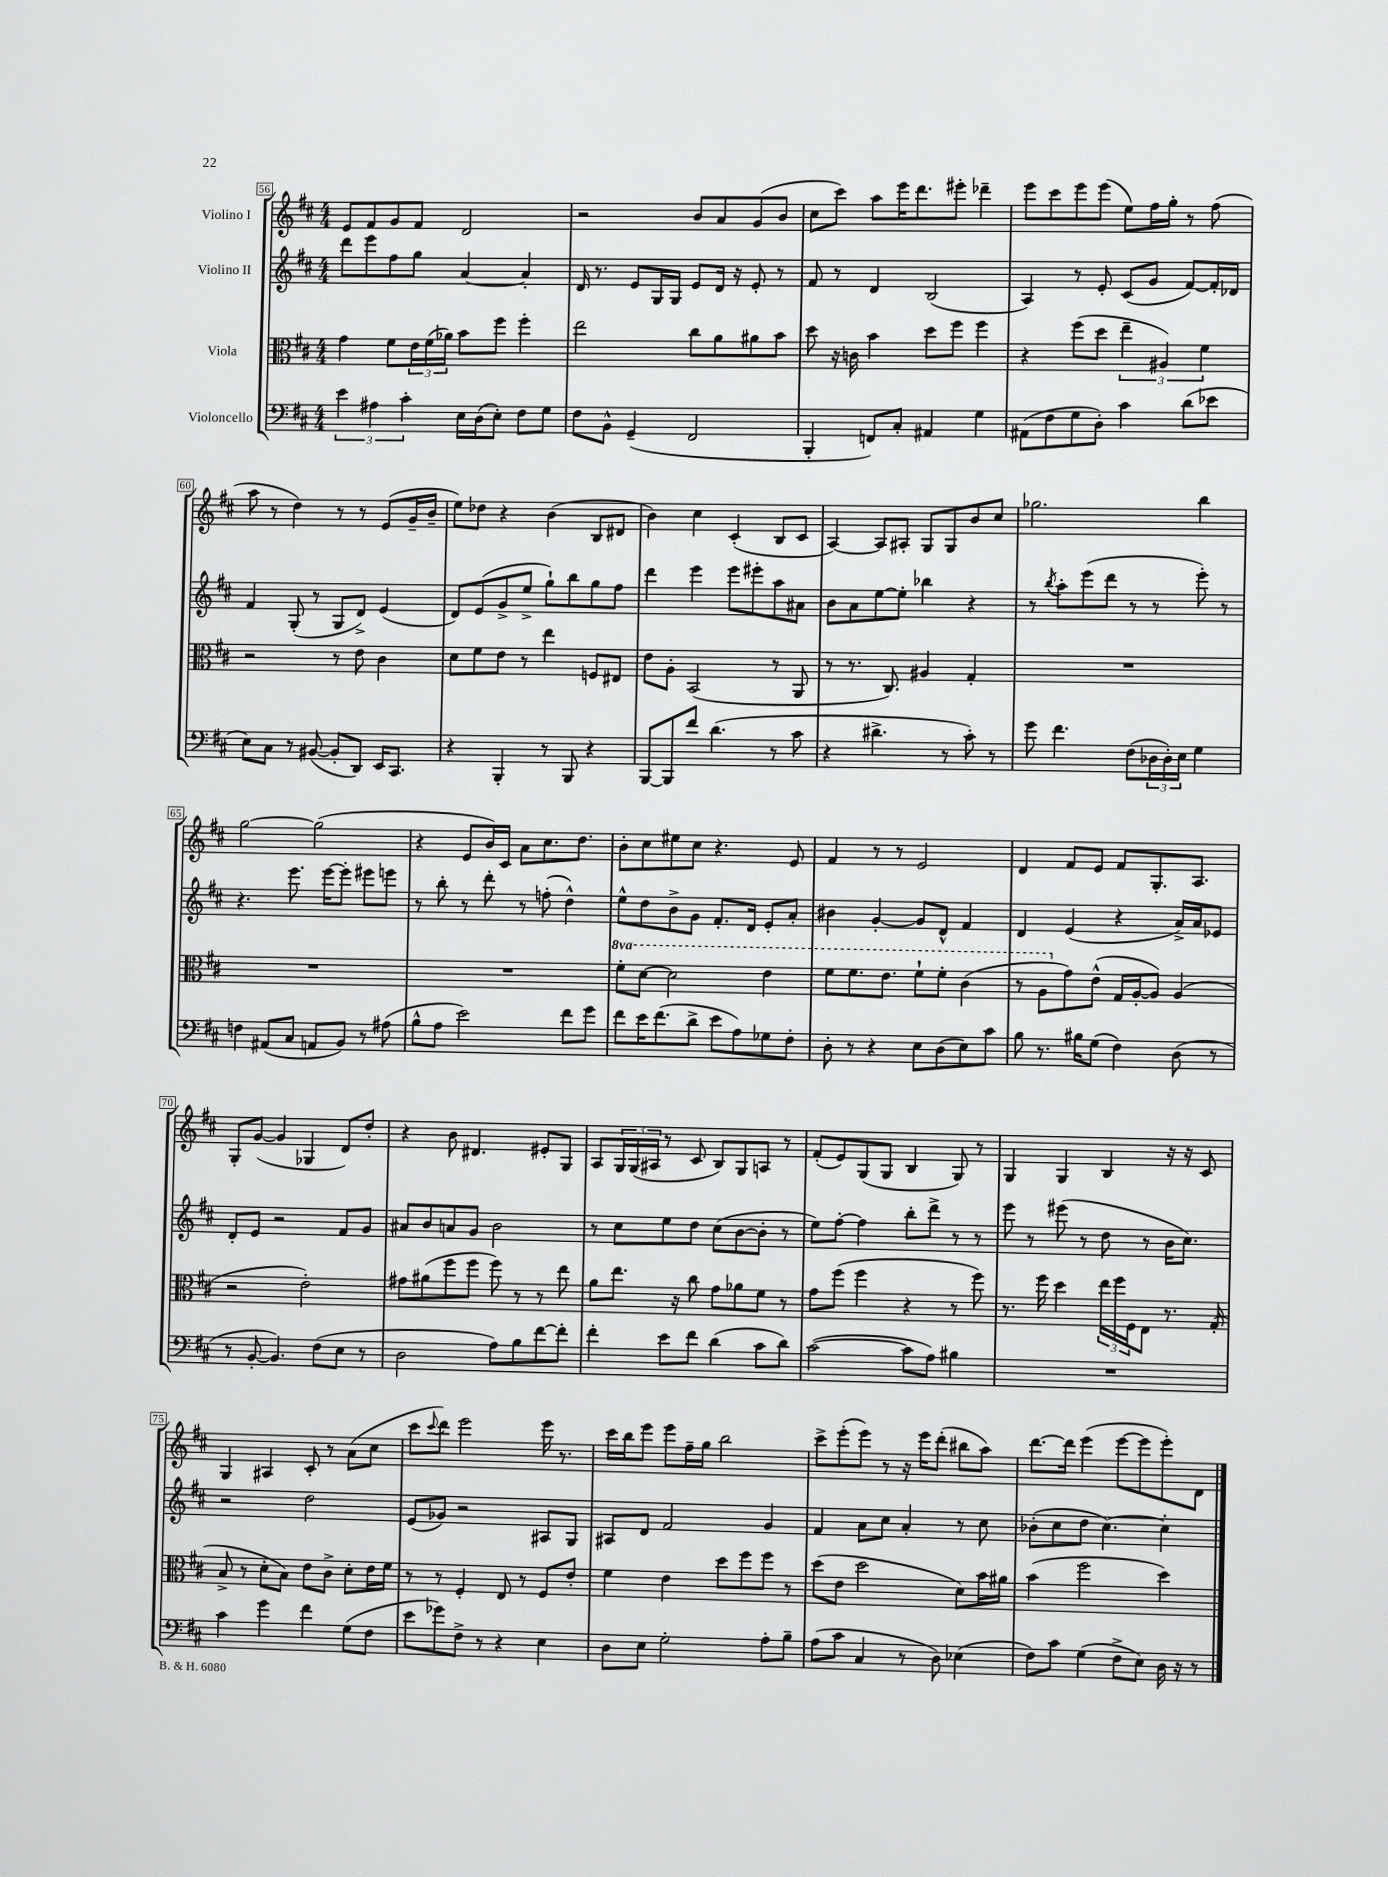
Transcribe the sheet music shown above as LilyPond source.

<<
\new StaffGroup <<
\new Staff = "s0" \with { instrumentName = "Violino I" } {
    \clef treble \key d \major \numericTimeSignature \time 4/4
    e'8 fis'8 g'8 fis'8 d'2 |
    r2 b'8 a'8 g'8( b'8 |
    cis''8 cis'''8) a''8 e'''16 d'''8. eis'''8-. des'''4-- |
    e'''8 cis'''8 e'''8 e'''8( e''8) fis''16 g''16-. r8 fis''8( |
    a''8 r8 d''4) r8 r8 e'8( g'16-- b'16-- |
    e''8) des''8 r4 b'4( b8 dis'8 |
    b'4) cis''4 cis'4-.( b8 cis'8 |
    a4~) a8 ais8-. g8 g8 b'8 cis''8 |
    ges''2. b''4 |
    g''2~ g''2( |
    r4 e'8 b'16) cis'16 a'8 cis''8. d''8. |
    b'8-. cis''8 eis''8 cis''8 r4. e'8 |
    fis'4 r8 r8 e'2 |
    d'4 fis'8 e'8 fis'8 g8.-. a8. |
    g8-. g'8~( g'4 ges4 d'8) d''8-. |
    r4 b'8 dis'4. eis'8-. g8 |
    a8 \tuplet 3/2 { g16 g16( ais16 } r8 cis'8 b8) g8 a8 r8 |
    fis'8-.( e'8) g8( g8 b4 g8) r8 |
    g4 g4 b4 r16 r16 cis'8 |
    g4 ais4 cis'8-. r8 a'8( cis''8 |
    cis'''8 \appoggiatura { cis'''8 } d'''8) e'''2 e'''16 r8. |
    cis'''16 b''16 e'''8 e'''8 fis''16-- g''16 b''2 |
    cis'''8-> e'''8-.( e'''8) r8 r16 e'''16 d'''8-.( bis''8 a''8) |
    d'''8.~ d'''16 e'''4( e'''8~ e'''8 e'''8-.) d'8 \bar "|." |
}
\new Staff = "s1" \with { instrumentName = "Violino II" } {
    \clef treble \key d \major \numericTimeSignature \time 4/4
    d'''8 e'''8 fis''8 g''8 a'4~ a'4-. |
    d'16 r8. e'8 g16 g16 e'8 d'16 r16 e'8-. r8 |
    fis'8 r8 d'4 b2( |
    a4) r8 e'8-. cis'8( g'8 fis'8~) fis'16-. des'16 |
    fis'4 g8-.( r8 g8 d'8->) e'4( |
    d'8) e'8( g'8-> e''8-> g''8-!) b''8 g''8 fis''8 |
    d'''4 e'''4 e'''8 eis'''8-. a''8 ais'8 |
    b'8 a'8 e''8~ e''8-. bes''4 r4 |
    r8 \acciaccatura { b''8 } a''8-. e'''8( d'''8 r8 r8 e'''8-.) r8 |
    r4. e'''8. e'''16~ e'''8-. eis'''8 e'''8 |
    r8 b''8-. r8 d'''8-. r8 f''8-.( d''4-^) |
    e''8-^ d''8 b'8-> g'8 fis'8.-. d'16 e'8-. a'8-. |
    bis'4 g'4~-. g'8 d'8-^ fis'4 |
    d'4 e'4( r4 a'16->) a'16 ees'8 |
    d'8-. e'8 r2 fis'8 g'8 |
    ais'8 b'8 a'8 g'8 b'2 |
    r8 cis''8 e''8 d''8 cis''8( b'8~ b'8-. r8 |
    e''8) fis''8~-. fis''4 b''8-. d'''8-> r8 r8 |
    e'''8 r8 eis'''8( r8 d''8 r8 b'16 cis''8.) |
    r2 d''2 |
    e'8( ges'8) r2 ais8 g8 |
    ais8 d'8 fis'2 g'4 |
    fis'4 a'8 cis''8 a'4-. r8 cis''8 |
    bes'8-.( cis''8 d''8 cis''4.~) cis''4-. \bar "|." |
}
\new Staff = "s2" \with { instrumentName = "Viola" } {
    \clef alto \key d \major \numericTimeSignature \time 4/4 \set Staff.ottavationMarkups = #ottavation-simple-ordinals
    g'4 fis'8 \tuplet 3/2 { e'16 fis'16( aes'16) } b'8 fis''8 fis''4-. |
    e''2 cis''8 a'8 ais'8 b'8 |
    d''8 r16 c'16 b'4 d''8 fis''8 fis''4 |
    r4 fis''8( d''8 \tuplet 3/2 { e''4-- ais4) fis'4 } |
    r2 r8 e'8 cis'4 |
    d'8 fis'8 e'8 r8 e''4 f8 eis8 |
    e'8 a8-. b,2( r8 a,8 |
    r8 r8. cis8.) ais4 g4-. |
    R1 |
    R1 |
    R1 |
    \ottava #1 fis''8-. d''8~ d''2 e''4 |
    fis''8 fis''8. e''8. fis''8-! fis''8-. cis''4( |
    r8 a'8 \ottava #0 g'8) e'8-^( g16 a16~-. a8) a4( |
    r2 e'2-.) |
    gis'8 ais'8( fis''8 fis''8 fis''8) r8 r8 e''8 |
    a'8 e''8. r16 cis''8 g'8 aes'8 fis'8 r8 |
    g'8 fis''8( fis''4 r4 r8 fis''8) |
    r8. fis''16 d''4 \tuplet 3/2 { e''16 fis''16 fis16 } e8 r8. g16-.( |
    b8-> r8 d'8-. b8) e'8 cis'8-> d'8-. e'16 fis'16 |
    r8 r8 fis4-. e8 r8 fis8 e'8-. |
    fis'4 e'4 d''8 fis''8 fis''8 r8 |
    d''8( e'8 d''2 d'8) b'16 ais'16 |
    b'4( fis''2 d''4) \bar "|." |
}
\new Staff = "s3" \with { instrumentName = "Violoncello" } {
    \clef bass \key d \major \numericTimeSignature \time 4/4
    \tuplet 3/2 { e'4 ais4 cis'4-. } e16 d16( e8-.) fis8 g8 |
    fis8 b,8-^ g,4--( fis,2 |
    b,,4-. f,8) cis8-. ais,4 g4 |
    ais,8( fis8 g8 d8-.) cis'4 d'8( ees'8 |
    e8) cis8 r8 bis,8~( bis,8-. d,8) e,16 cis,8. |
    r4 b,,4-. r8 b,,8 r4 |
    b,,8~ b,,8 fis'8 d'4.( r8 cis'8 |
    r4 dis'4.-> r8 cis'8-.) r8 |
    g'8 fis'4. fis8( \tuplet 3/2 { des16 des16-.) e16 } g4 |
    f4 ais,8( cis8 a,8 b,8) r8 ais8( |
    b8-^ a8 e'2) fis'8 g'8 |
    fis'8 e'16 fis'8.( d'8-> e'8 a8) ges8 fis8-. |
    d8-. r8 r4 e8 d8( e8) cis'8 |
    b8 r8. bis16 g8( fis4) d8( r8 |
    r8 b,8~-. b,4.) fis8( e8 r8 |
    d2 a8) b8 fis'8~ fis'8-. |
    fis'4-. e'8 fis'8 d'4( cis'8 d'8) |
    cis'2~( cis'8 a8) bis4 |
    R1 |
    cis'4 g'4 fis'4 g8( fis8 |
    e'8 ges'8) fis8-> r8 r4 e4 |
    d8 e8 g2-. a8-. b8-- |
    a8( cis'8 cis4 r8 d8) ees4( |
    fis8) cis'8 g4( fis8-> e8) d16 r16 r8 \bar "|." |
}
>>
>>
\layout { \context { \Score currentBarNumber = #56 \override BarNumber.stencil = #(make-stencil-boxer 0.1 0.3 ly:text-interface::print) } }
